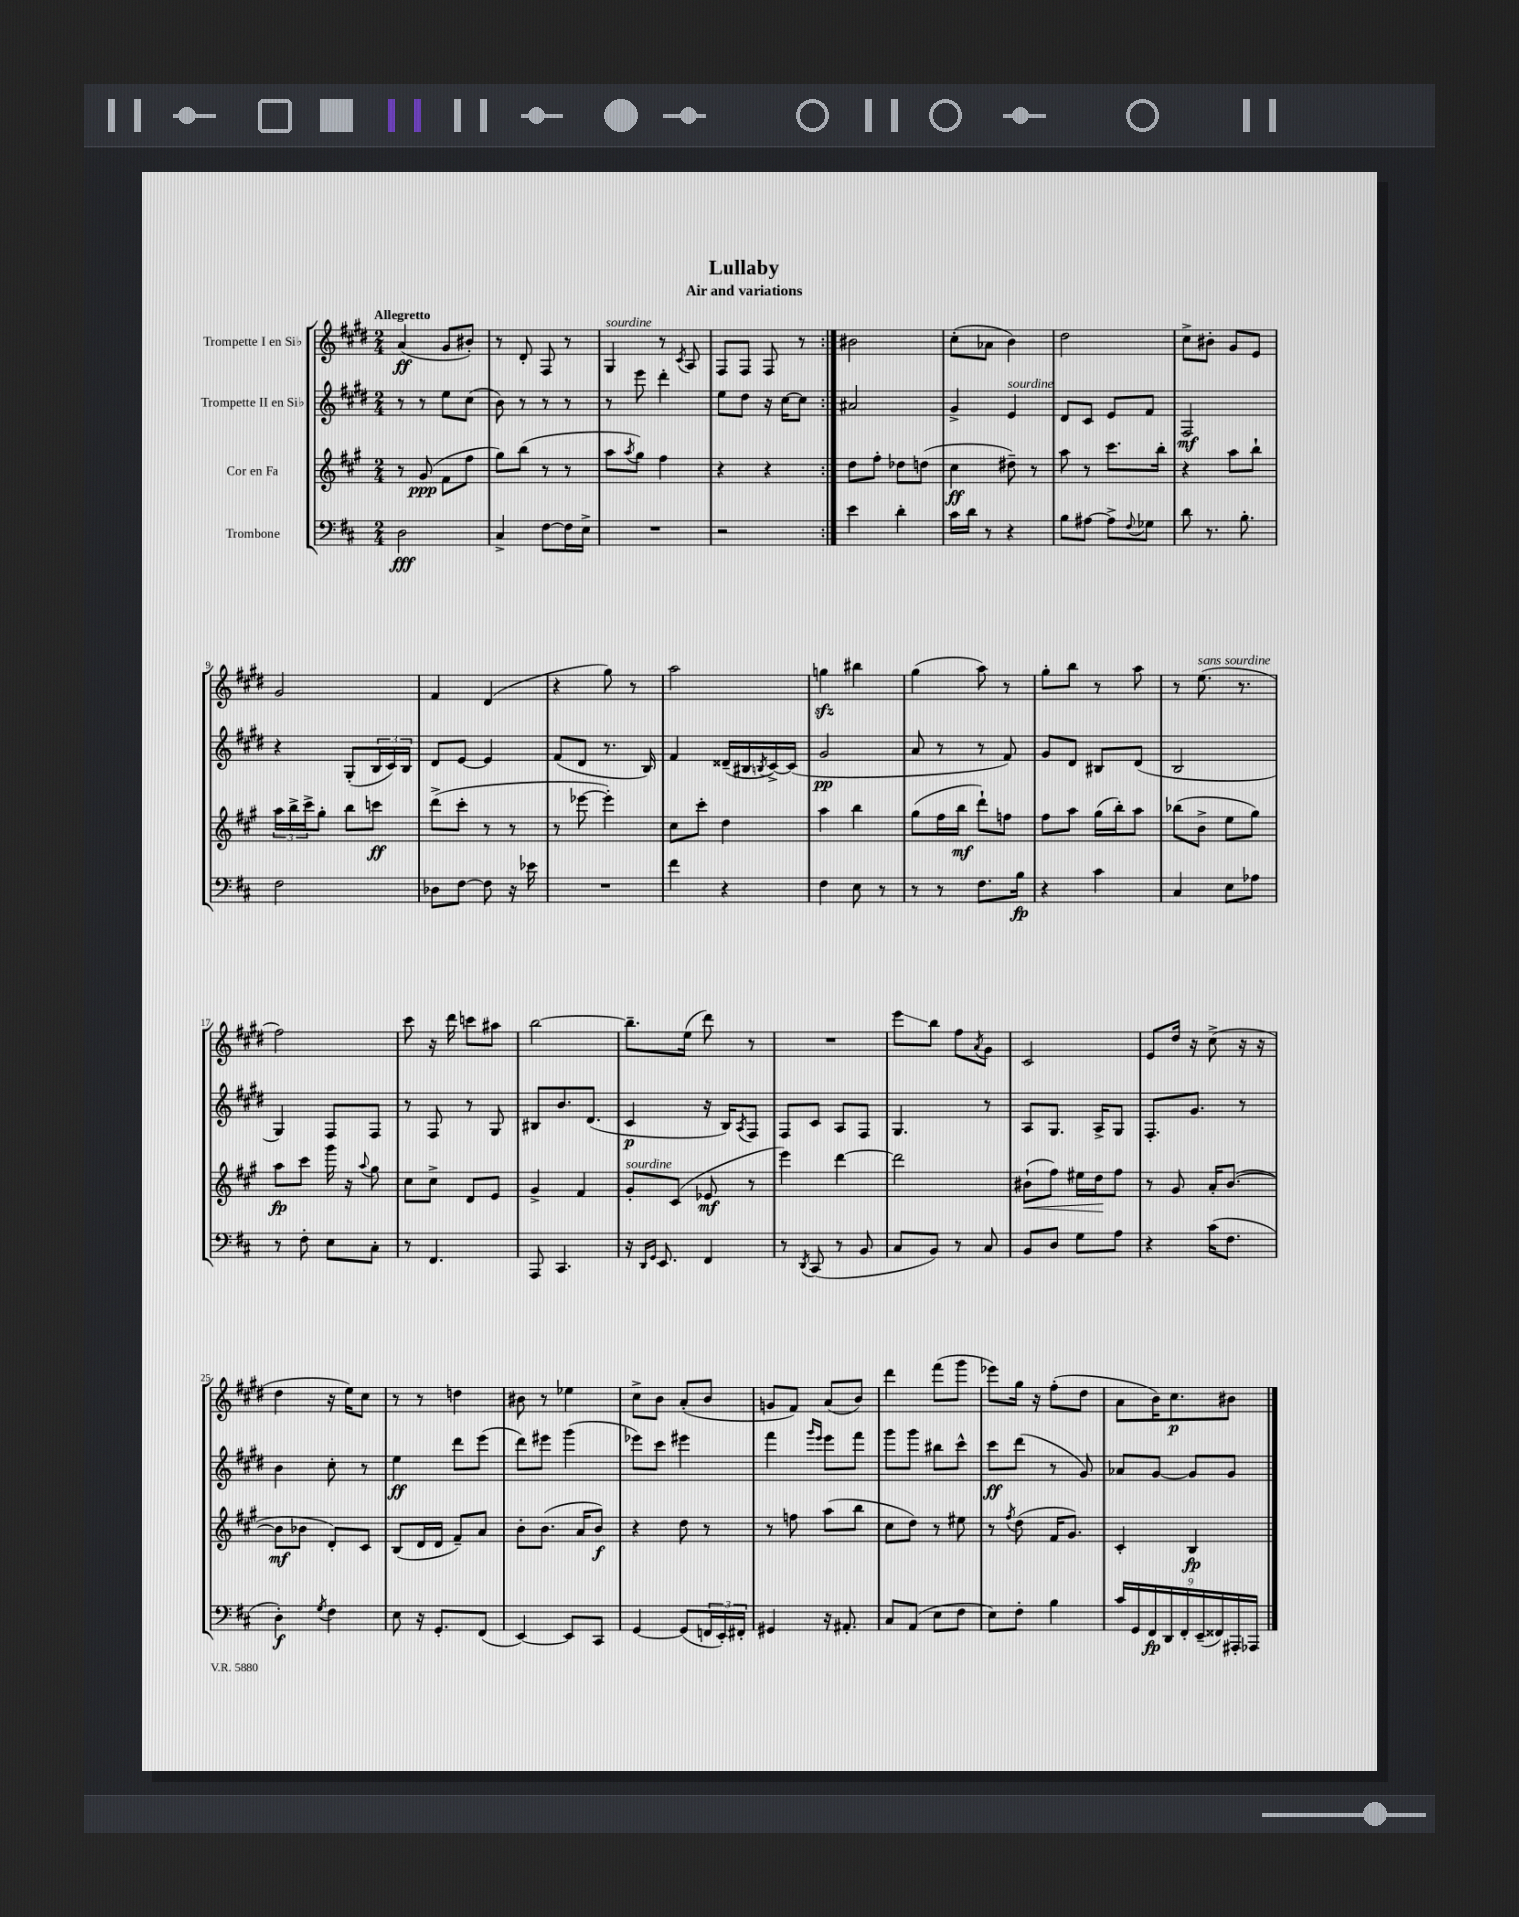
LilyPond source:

\header { title = "Lullaby" subtitle = "Air and variations" }
<<
\new StaffGroup <<
\new Staff = "s0" \with { instrumentName = "Trompette I en Sib" } {
    \clef treble \key e \major \numericTimeSignature \time 2/4 \tempo "Allegretto"
    \repeat volta 2 { a'4\ff( gis'8 bis'8-.) |
    r8 dis'8-. fis8 r8 |
    gis4^\markup { \italic "sourdine" } r8 \acciaccatura { cis'8 } a8 |
    fis8 fis8 fis8 r8 | }
    bis'2 |
    cis''8-.( aes'8 b'4) |
    dis''2 |
    cis''8-> bis'8-. gis'8 e'8 |
    gis'2 |
    fis'4 dis'4( |
    r4 gis''8) r8 |
    a''2 |
    g''4\sfz bis''4 |
    gis''4( a''8) r8 |
    gis''8-. b''8 r8 a''8 |
    r8 e''8.^\markup { \italic "sans sourdine" }( r8. |
    fis''2) |
    cis'''8 r16 dis'''16 c'''8 ais''8 |
    b''2~ |
    b''8.-- e''16( dis'''8) r8 |
    R2 |
    e'''8\glissando b''8 fis''8 \acciaccatura { a'8 } gis'8 |
    cis'2 |
    e'8 dis''16 r16 cis''8->( r16 r16 |
    dis''4 r16 e''16) cis''8 |
    r8 r8 d''4 |
    bis'8 r8 ees''4 |
    cis''8-> b'8 a'8-.( b'8 |
    g'8 fis'8) a'8( b'8) |
    dis'''4 fis'''8( gis'''8 |
    ees'''8) gis''16 r16 fis''8-.( dis''8 |
    a'8 b'16) cis''8.\p bis'8 \bar "|." |
}
\new Staff = "s1" \with { instrumentName = "Trompette II en Sib" } {
    \clef treble \key e \major \numericTimeSignature \time 2/4
    \repeat volta 2 { r8 r8 e''8 cis''8( |
    b'8) r8 r8 r8 |
    r8 e'''8 dis'''4-. |
    e''8 dis''8 r16 cis''16~ cis''8 | }
    ais'2 |
    gis'4-> e'4^\markup { \italic "sourdine" } |
    dis'8 cis'8 e'8 fis'8 |
    fis2\mf |
    r4 gis8-.( \tuplet 3/2 { b16 cis'16) b16 } |
    dis'8 e'8~ e'4 |
    fis'8( dis'8 r8. b16) |
    fis'4 disis'16--( bis16 \acciaccatura { b8 } cis'16~->) cis'16( |
    gis'2\pp |
    a'8 r8 r8 fis'8) |
    gis'8 dis'8 bis8 dis'8( |
    b2 |
    gis4) fis8 fis8 |
    r8 fis8 r8 gis8 |
    bis8 b'8. dis'8.( |
    cis'4\p r16 b16) \acciaccatura { a8 } fis8 |
    fis8 cis'8 a8 fis8 |
    gis4. r8 |
    a8 gis8. a16-> gis8 |
    fis8.-. gis'8. r8 |
    b'4 cis''8-. r8 |
    e''4\ff dis'''8 e'''8( |
    dis'''8) eis'''8 gis'''4( |
    ees'''8) cis'''8 eis'''4 |
    fis'''4 \grace { gis'''16 e'''16 } e'''8 fis'''8 |
    gis'''8 gis'''8 bis''8 cis'''8-^ |
    cis'''8\ff dis'''8( r8 gis'8) |
    aes'8 gis'8~ gis'8 gis'8 \bar "|." |
}
\new Staff = "s2" \with { instrumentName = "Cor en Fa" } {
    \clef treble \key a \major \numericTimeSignature \time 2/4
    \repeat volta 2 { r8 gis'8\ppp( fis'8 fis''8 |
    gis''8) b''8( r8 r8 |
    a''8 \acciaccatura { a''8 } gis''8) fis''4 |
    r4 r4 | }
    d''8 fis''8-. des''8 d''8( |
    cis''4\ff dis''8--) r8 |
    a''8 r8 cis'''8. b''16-. |
    r4 a''8 b''8-! |
    \tuplet 3/2 { a''16 b''16-> cis'''16-> } gis''8-. b''8 c'''8\ff |
    d'''8->( cis'''8-. r8 r8 |
    r8 ees'''8~ ees'''4-.) |
    cis''8 cis'''8-. d''4 |
    a''4 b''4 |
    gis''8( fis''16 b''16\mf d'''8-!) f''8 |
    fis''8 a''8 gis''16( b''16-.) a''8 |
    bes''8( b'8-> e''8 gis''8) |
    a''8\fp cis'''8 gis'''16 r16 \appoggiatura { a''8 } gis''8 |
    cis''8 cis''8-> d'8 e'8 |
    gis'4-> fis'4 |
    gis'8-.^\markup { \italic "sourdine" } cis'8( ees'8\mf r8 |
    e'''4) d'''4~ |
    d'''2 |
    bis'8-!\<( fis''8) eis''16 d''16\! fis''8 |
    r8 gis'8 a'16-. b'8.~( |
    b'8\mf bes'8 d'8-.) cis'8 |
    b8( d'16 d'16 fis'8--) a'8 |
    b'8-. b'8.( a'16 b'8\f) |
    r4 d''8 r8 |
    r8 f''8 a''8( b''8 |
    cis''8 d''8) r8 eis''8 |
    r8 \acciaccatura { fis''8 } d''8( fis'16 gis'8.) |
    cis'4-. b4\fp \bar "|." |
}
\new Staff = "s3" \with { instrumentName = "Trombone" } {
    \clef bass \key d \major \numericTimeSignature \time 2/4
    \repeat volta 2 { d2\fff |
    cis4-> fis8~ fis16 e16-> |
    R2 |
    r2 | }
    e'4 d'4-. |
    cis'16 d'16 r8 r4 |
    b8 ais8~ ais8-> \appoggiatura { fis8 } ges8 |
    d'8 r8. b8.-. |
    fis2 |
    des8 fis8~ fis8 r16 ees'16 |
    R2 |
    fis'4 r4 |
    fis4 e8 r8 |
    r8 r8 fis8. b16\fp |
    r4 cis'4 |
    cis4 e8 aes8 |
    r8 fis8-. e8 cis8-. |
    r8 fis,4. |
    a,,8 cis,4. |
    r16 \grace { d,16 g,16 } e,8. fis,4 |
    r8 \acciaccatura { d,8 } cis,8( r8 b,8 |
    cis8 b,8) r8 cis8 |
    b,8 d8 g8 a8 |
    r4 cis'16( fis8. |
    d4-.\f) \acciaccatura { g8 } fis4 |
    e8 r16 g,8.-. fis,8( |
    e,4~) e,8 cis,8 |
    g,4~ g,8( \tuplet 3/2 { f,16 e,16-.) fis,16-. } |
    gis,4 r16 ais,8.-. |
    cis8 a,8( e8 fis8 |
    e8) fis8-. b4 |
    \tuplet 9/8 { cis'16 g,16 fis,16\fp d,16 fis,16-. e,16--( fisis,16) ais,,16-. aes,,16 } \bar "|." |
}
>>
>>
